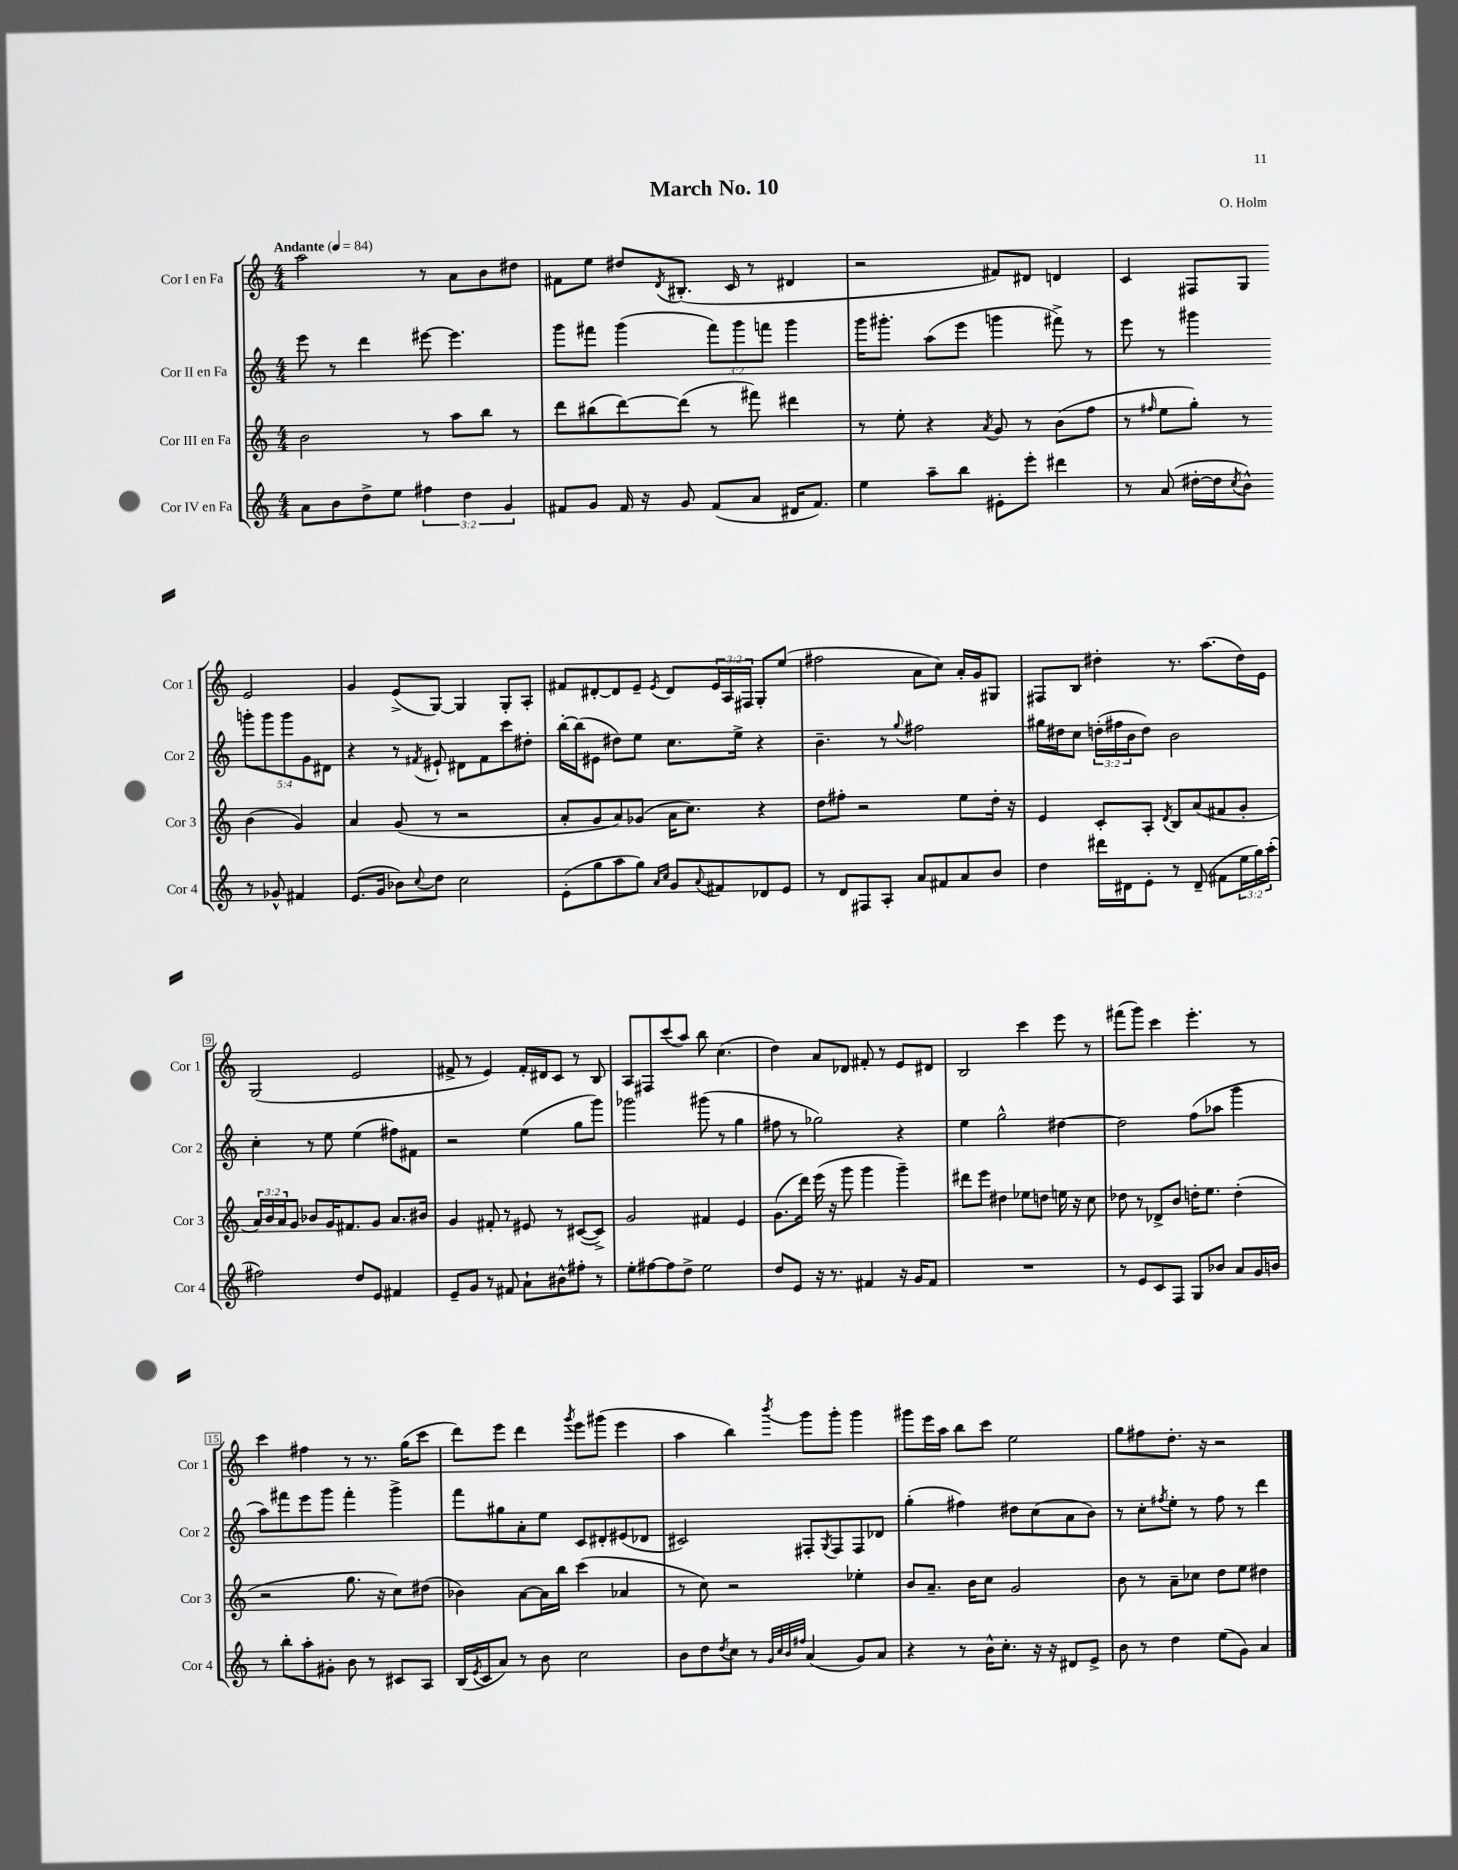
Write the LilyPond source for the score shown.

\header { title = "March No. 10" composer = "O. Holm" }
<<
\new StaffGroup <<
\new Staff = "s0" \with { instrumentName = "Cor I en Fa" shortInstrumentName = "Cor 1" } {
    \clef treble \key c \major \numericTimeSignature \time 4/4 \override Staff.TupletNumber.text = #tuplet-number::calc-fraction-text \tempo "Andante" 4 = 84
    a''2 r8 a'8 b'8 dis''8 |
    fis'8 e''8 dis''8 \acciaccatura { d'8 } bis8.-.( c'16 r8 dis'4 |
    r2 fis'8) dis'8 d'4 |
    c'4 fis8 g8 e'2 |
    g'4 e'8->( g8~) g4 g8-. a8-. |
    fis'8 dis'8~-. dis'8 e'8-- \acciaccatura { e'8 } dis'8 \tuplet 3/2 { e'16 a16 fis16 } g8-. e''8( |
    fis''2 a'8 c''8) a'16-. g'16 gis8 |
    fis8 b8 dis''4-. r8. a''8.( dis''16) e'16 |
    g2( e'2 |
    fis'8-> r8 e'4) fis'16-. dis'16 c'8 r8 b8 |
    a8 fis8 c'''8( a''8) b''8 c''4.( |
    d''4) a'8 des'8 fis'8-. r8 e'8 dis'8 |
    b2 c'''4 e'''8 r8 |
    fis'''8( g'''8) c'''4 e'''4.-. r8 |
    c'''4 fis''4 r8 r8. g''16( c'''8 |
    d'''8) e'''8 d'''4 \acciaccatura { g'''8 } e'''8 gis'''8( e'''4 |
    a''4 b''4) \acciaccatura { b'''8 } g'''8 g'''8-. g'''4 |
    gis'''8 e'''16 a''16 b''8 c'''8 e''2 |
    g''8 fis''8 d''8.-. r16 r2 \bar "|." |
}
\new Staff = "s1" \with { instrumentName = "Cor II en Fa" shortInstrumentName = "Cor 2" } {
    \clef treble \key c \major \numericTimeSignature \time 4/4 \override Staff.TupletNumber.text = #tuplet-number::calc-fraction-text
    e'''8 r8 d'''4 eis'''8~ eis'''4. |
    g'''8 fis'''8 g'''4( \tuplet 3/2 { fis'''8) g'''8 f'''8 } g'''4 |
    g'''16 gis'''8.-. a''8( e'''8 g'''4 fis'''8->) r8 |
    e'''8 r8 gis'''4 \tuplet 5/4 { g'''8-. g'''8 g'''8 g'8 dis'8 } |
    r4 r8 \acciaccatura { fis'8 } eis'8-! dis'8 fis'8 c'''8 dis''8-. |
    b''16~-. b''16( eis'8 dis''8) e''8 c''8. e''16-> r4 |
    b'4.-- r8 \appoggiatura { g''8 } fis''2 |
    gis''16 dis''16 c''8 \tuplet 3/2 { d''16-.( fis''16 b'16 } d''8) b'2 |
    c''4-. r8 e''8 e''4( fis''8) fis'8 |
    r2 e''4( g''8 g'''8) |
    ges'''2 gis'''8( r8 g''4 |
    fis''8 r8 ges''2) r4 |
    e''4 g''2-^ dis''4~ |
    dis''2 f''8( aes''8 g'''4 |
    a''8) fis'''8 e'''8 g'''8 fis'''4-. g'''4-> |
    f'''8 gis''8 a'8-. e''8 c'8 dis'8-. eis'8( des'8 |
    cis'2) fis8-. \acciaccatura { g8 } fis8 fis8 des'8 |
    g''4-.( fis''4) dis''8 c''8( a'8 b'8) |
    r8 c''8-. \acciaccatura { fis''8 } e''8-. r8 fis''8 r8 d'''4 \bar "|." |
}
\new Staff = "s2" \with { instrumentName = "Cor III en Fa" shortInstrumentName = "Cor 3" } {
    \clef treble \key c \major \numericTimeSignature \time 4/4 \override Staff.TupletNumber.text = #tuplet-number::calc-fraction-text
    b'2 r8 a''8 b''8 r8 |
    d'''8 bis''8( d'''8~) d'''8( r8 fis'''8) dis'''4 |
    r8 e''8-. r4 \acciaccatura { a'8 } g'8 r8 b'8( f''8 |
    r8 \grace { fis''16 } e''8 g''8-.) r8 b'4( g'4) |
    a'4 g'8( r8 r2 |
    a'8-. g'8 a'8) ges'8( a'16 c''8.) r4 |
    d''8 fis''8-. r2 e''8 d''16-. r16 |
    e'4 c'8-. a8-. \acciaccatura { d'8 } b8 a'8( fis'8 g'8-. |
    \tuplet 3/2 { a'16) b'16 a'16 } g'8 bes'8 g'16 fis'8. g'8 a'8. bis'16 |
    g'4 fis'8-. r8 eis'8 r8 cis'8~( cis'8->) |
    g'2 fis'4 e'4 |
    g'8.( d'''16) e'''16( r16 g'''8 g'''4 g'''4--) |
    dis'''8 e'''8 dis''4 ees''8 d''8 e''16 r16 c''8 |
    des''8 r8 des'8-> b'8 d''16-. e''8. d''4-.( |
    r2 g''8. r16 c''8) dis''8( |
    bes'4) a'8~ a'16 b''16 c'''4( aes'4 |
    r8 c''8) r2 ees''4-. |
    b'8 a'8.-- b'16 c''8 g'2 |
    b'8 r8 a'8-- ces''8 d''8 e''8 dis''4 \bar "|." |
}
\new Staff = "s3" \with { instrumentName = "Cor IV en Fa" shortInstrumentName = "Cor 4" } {
    \clef treble \key c \major \numericTimeSignature \time 4/4 \override Staff.TupletNumber.text = #tuplet-number::calc-fraction-text
    a'8 b'8 d''8-> e''8 \tuplet 3/2 { fis''4 d''4 g'4 } |
    fis'8 g'8 fis'16 r16 g'8 fis'8( a'8 dis'16 fis'8.) |
    e''4 a''8-- b''8 eis'8-. e'''8-. dis'''4 |
    r8 a'8( dis''16~-. dis''16 \acciaccatura { c''8 } b'8-^) r8 ges'8-^ fis'4 |
    e'8.( g'16 bes'8) \appoggiatura { c''8 } d''8 c''2 |
    e'8-.( g''8 a''8 g''8) \grace { a'16 c''16 } g'8 \appoggiatura { a'8 } fis'8 des'8 e'8 |
    r8 d'8 fis8 a8-. a'8 fis'8 a'8 b'8 |
    d''4 dis'''16 dis'16 e'8-. r8 dis'8--( fis'8 \tuplet 3/2 { e''16 g''16) a''16-.( } |
    fis''2) d''8 e'8 fis'4 |
    e'8-- g'8 r8 fis'8 a'8-! bis'8-^ fis''8-. r8 |
    e''8-. fis''8~ fis''8 d''8-> e''2 |
    d''8 e'8 r16 r8. fis'4 r16 g'16 fis'8 |
    R1 |
    r8 e'8 c'8 f8 g8 bes'8 a'8 g'16 b'16 |
    r8 b''8-. a''8-. gis'8-. b'8 r8 cis'8 a8 |
    b16( \acciaccatura { e'8 } c'16 a'8) r8 b'8 c''2 |
    b'8 d''8 \acciaccatura { d''8 } c''8 r8 \grace { g'32 c''32 b'32 fis''32 } a'4( g'8) a'8 |
    r4 r8 b'16-^ c''8.-. r16 r16 dis'8 e'8-> |
    b'8 r8 d''4 e''8( g'8) a'4 \bar "|." |
}
>>
>>
\layout { \context { \Score \override BarNumber.stencil = #(make-stencil-boxer 0.1 0.3 ly:text-interface::print) } }
